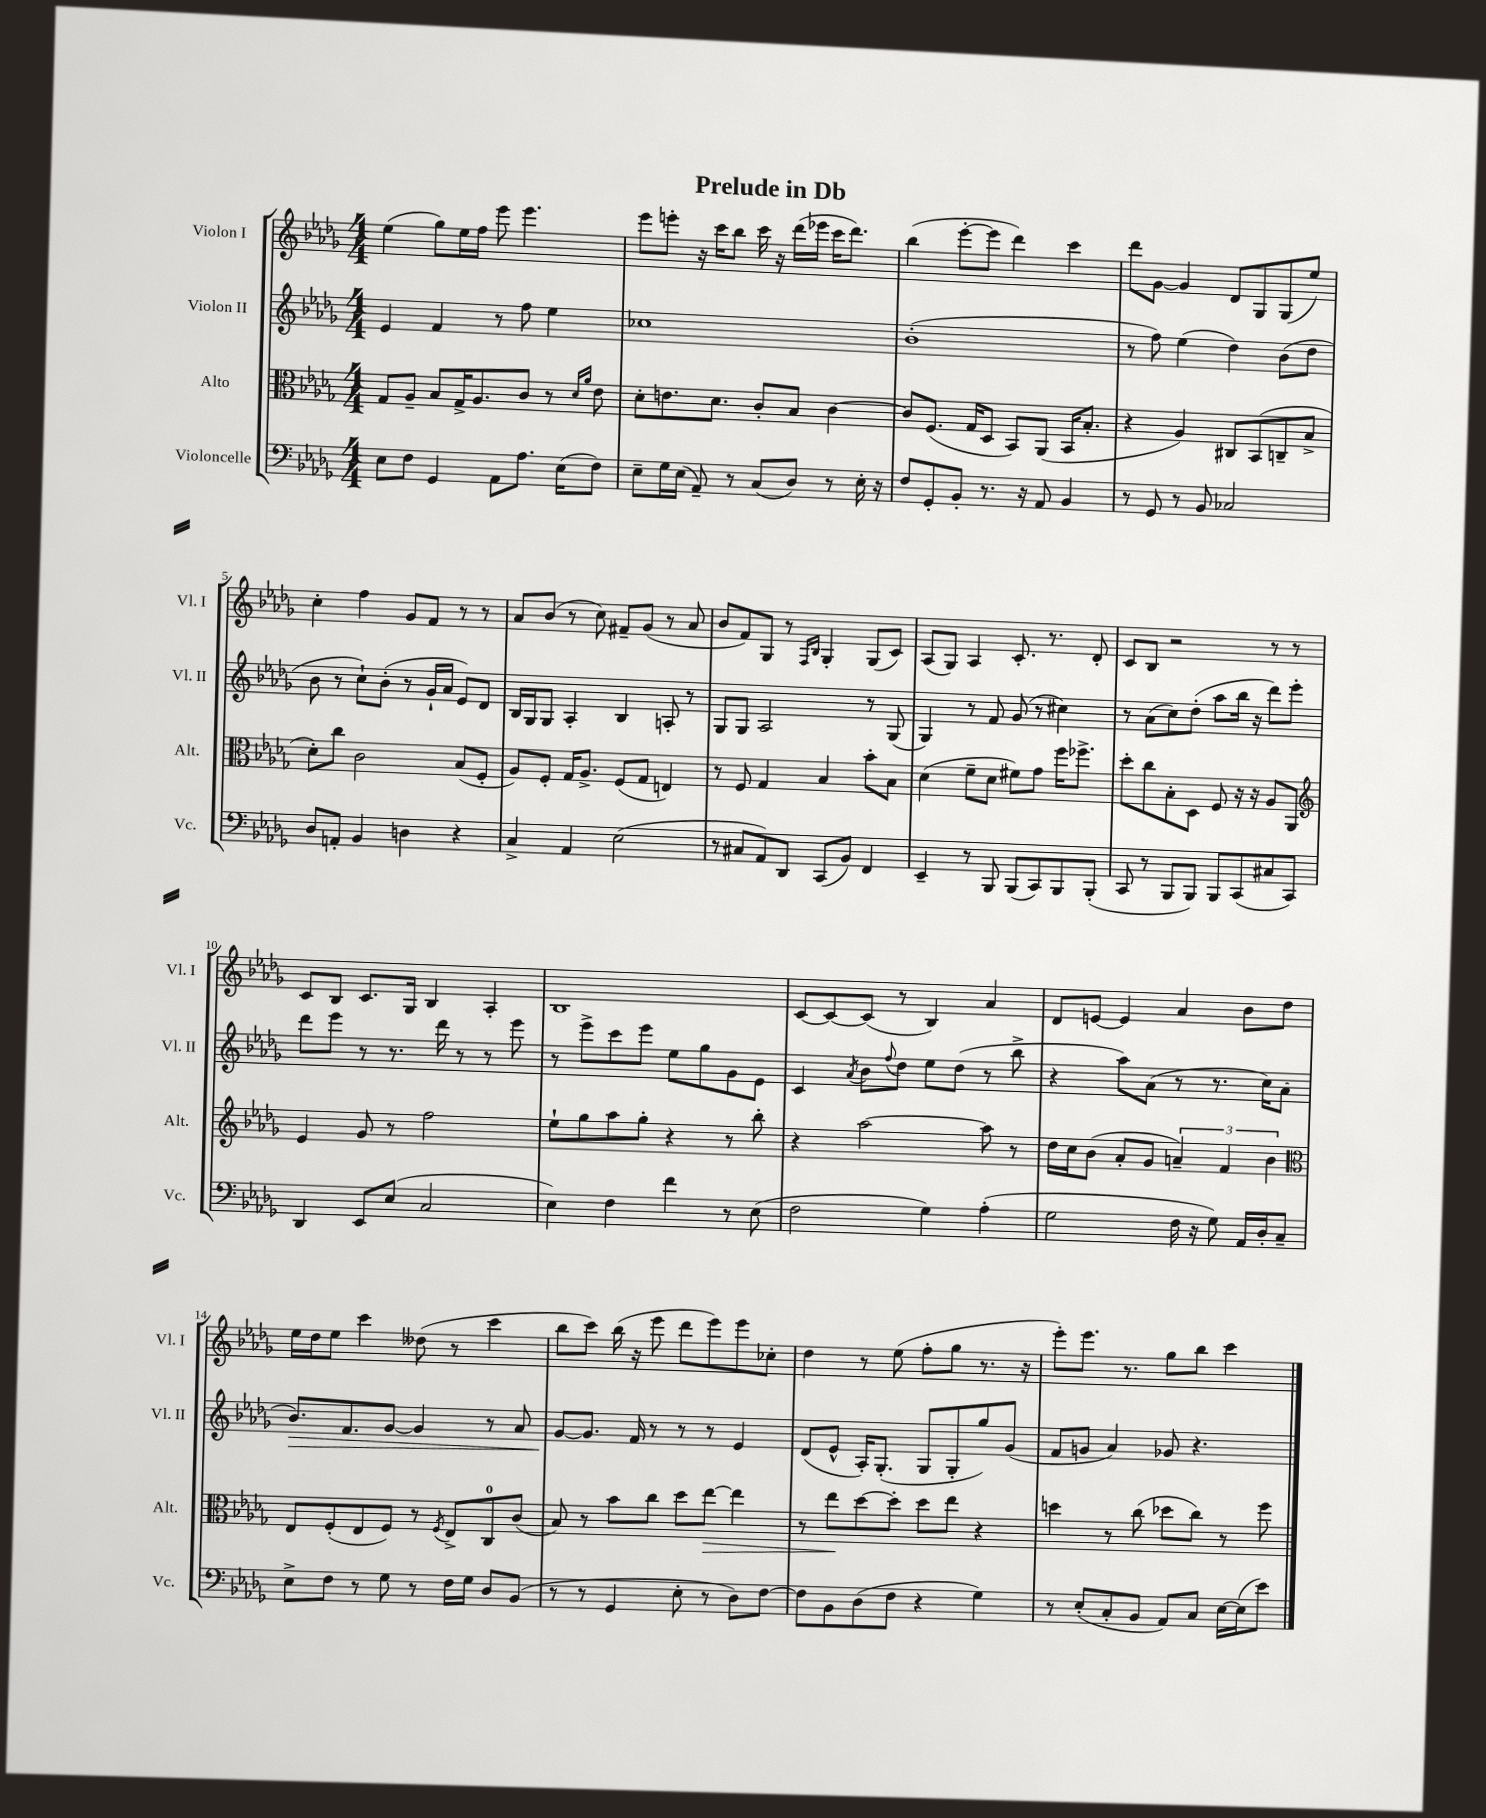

**kern	**kern	**dynam	**kern	**dynam	**kern
*part4	*part3	*part3	*part2	*part2	*part1
*staff4	*staff3	*staff3	*staff2	*staff2	*staff1
*I"Violoncelle	*I"Alto	*	*I"Violon II	*	*I"Violon I
*I'Vc.	*I'Alt.	*	*I'Vl. II	*	*I'Vl. I
*clefF4	*clefC3	*	*clefG2	*	*clefG2
*k[b-e-a-d-g-]	*k[b-e-a-d-g-]	*	*k[b-e-a-d-g-]	*	*k[b-e-a-d-g-]
*M4/4	*M4/4	*	*M4/4	*	*M4/4
=1	=1	=1	=1	=1	=1
8E-\L	8G-/L	.	4e-/	.	(4ee-\
8F\J	8A-~/J	.	.	.	.
4GG-/	8B-/L	.	4f/	.	8gg-\L)
.	16G-^/K	.	.	.	16ee-\L
.	8.A-/	.	.	.	16ff\JJ
8AA-\L	.	.	8r	.	8eee-\
8.A-\J	8c/J	.	8ff\	.	4.eee-\
.	8r	.	4ee-\	.	.
(16E-\KL	.	.	.	.	.
.	16qqd-/LL	.	.	.	.
.	16qqa-/JJ	.	.	.	.
8F\J)	8e-\	.	.	.	.
=2	=2	=2	=2	=2	=2
8E-~\L	8d-'\L	.	1cc-X	.	8eee-\L
16G-\L	8.en\	.	.	.	8eeen'\J
(16E-\JJ	.	.	.	.	.
8AA-~/)	.	.	.	.	16r
.	8.d-\J	.	.	.	16ccc\KL
8r	.	.	.	.	8bb-\J
(8C/L	8c'/L	.	.	.	16ccc\
.	.	.	.	.	16r
8D-/J)	8B-/J	.	.	.	(16ddd-\LL
.	.	.	.	.	16eee-X\JJ
8r	[4c\	.	.	.	16ccc\KL
.	.	.	.	.	8.ddd-\J)
16E-'\	.	.	.	.	.
16r	.	.	.	.	.
=3	=3	=3	=3	=3	=3
8F/L	8c/L]	.	(1b-'	.	(4bb-\
8GG-'/	(8.F/J	.	.	.	.
8BB-'/J	.	.	.	.	[8eee-'\L
.	16G-/KL	.	.	.	.
8.r	8D-/J	.	.	.	8eee-\J]
.	8BB-/L)	.	.	.	4ddd-\)
16r	.	.	.	.	.
8AA-/	(8AA-/J	.	.	.	.
4BB-/	16BB-/KL	.	.	.	4ccc\
.	8.B-'/J	.	.	.	.
=4	=4	=4	=4	=4	=4
8r	4r	.	8r	.	8ddd-\L
8GG-/	.	.	8ff\)	.	[8g-\J
8r	4A-/)	.	(4ee-\	.	4g-/]
8BB-/	.	.	.	.	.
2C-X/	8C#X/L	.	4dd-\)	.	8d-/L
.	(8BB-/	.	.	.	8G-/
.	8Cn~/	.	(8b-\L	.	(8G-/
.	8B-^/J	.	8dd-\J	.	8ee-/J)
!!LO:LB:g=z
=5	=5	=5	=5	=5	=5
8D-/L	8d-'\L)	.	8b-\	.	4cc'\
8AAn'/J	8cc\J	.	8r	.	.
4BB-/	2c\	.	8cc`\L)	.	4ff\
.	.	.	(8b-'\J	.	.
4Dn\	.	.	8r	.	8g-/L
.	.	.	16g-`/LL	.	8f/J
.	.	.	16a-/JJ	.	.
4r	(8B-/L	.	8e-/L)	.	8r
.	8F'/J	.	8d-/J	.	8r
=6	=6	=6	=6	=6	=6
4C^/	8A-/L)	.	16B-/LL	.	8a-/L
.	.	.	16G-/J	.	.
.	8F'/J	.	8G-/J	.	(8b-/J
4AA-/	16G-/KL	.	4A-'/	.	8r
.	8.A-^/J	.	.	.	.
.	.	.	.	.	8cc\)
(2E-\	(8F/L	.	4B-/	.	8f#X~/L
.	8G-/J	.	.	.	(8g-/J
.	4En/)	.	8An'/	.	8r
.	.	.	8r	.	8a-/
=7	=7	=7	=7	=7	=7
8r	8r	.	8G-/L	.	8b-/L
8C#X/L	8F/	.	8G-/J	.	8f/)
8AA-/)	4G-/	.	2A-/	.	8G-/J
8DD-/J	.	.	.	.	8r
.	.	.	.	.	16qqF/LL
.	.	.	.	.	16qqB-/JJ
(8CC/L	4B-/	.	.	.	4G-'/
8BB-/J)	.	.	.	.	.
4FF/	8b-'\L	.	8r	.	(8G-/L
.	8B-\J	.	(8G-/	.	8c/J)
=8	=8	=8	=8	=8	=8
4EE-~/	(4d-\	.	4G-/)	.	(8A-/L
.	.	.	.	.	8G-/J)
8r	8f~\L	.	8r	.	4A-/
8BBB-/	8d-\J	.	8f/	.	.
(8BBB-/L	8f#X\L)	.	(8g-/	.	8.c'/
8CC/)	8g-\J	.	8r	.	.
.	.	.	.	.	8.r
8BBB-/	16ff\KL	.	4cc#X\)	.	.
.	8.ff-X^\J	.	.	.	.
(8BBB-'/J	.	.	.	.	8d-'/
=9	=9	=9	=9	=9	=9
8CC/	8dd-'\L	.	8r	.	8c/L
8r	8cc\	.	(8a-\L	.	8B-/J
8BBB-/L	8B-'\	.	8cc\)	.	2r
8BBB-/J)	8D-\J	.	(8dd-'\J	.	.
8BBB-/L	8F/	.	8aa-\L	.	.
(8CC/	16r	.	16bb-\Jk	.	.
.	16r	.	16r	.	.
8C#X/	8A-/L	.	8ddd-\L)	.	8r
8CC/J)	8AA-/J	.	8eee-'\J	.	8r
!!LO:LB:g=z
=10	=10	=10	=10	=10	=10
*	*clefG2	*	*	*	*
4DD-/	4e-/	.	8ddd-\L	.	8c/L
.	.	.	8eee-\J	.	8B-/J
8EE-/L	8g-/	.	8r	.	8.c/L
(8E-/J	8r	.	8.r	.	.
.	.	.	.	.	16G-/Jk
2C/	2ff\	.	.	.	4B-/
.	.	.	16ddd-\	.	.
.	.	.	8r	.	.
.	.	.	8r	.	4A-'/
.	.	.	8eee-\	.	.
=11	=11	=11	=11	=11	=11
4E-\)	8ee-`\L	.	8r	.	1B-
.	8gg-\	.	8eee-^\L	.	.
4F\	8aa-\	.	8ccc\	.	.
.	8gg-'\J	.	8eee-\J	.	.
4f\	4r	.	8ee-\L	.	.
.	.	.	8gg-\	.	.
8r	8r	.	8g-\	.	.
(8E-\	8bb-'\	.	8e-\J	.	.
=12	=12	=12	=12	=12	=12
2F\	4r	.	4c/	.	[8c/L
.	.	.	.	.	8c/_
.	.	.	8qa-/	.	.
.	[2aa-\	.	8b-\L	.	(8c/J]
.	.	.	8qqff/	.	.
.	.	.	8dd-\J	.	8r
4G-\)	.	.	8ee-\L	.	4B-/)
.	.	.	(8dd-\J	.	.
(4A-'\	8aa-\]	.	8r	.	4a-/
.	8r	.	8bb-^\	.	.
=13	=13	=13	=13	=13	=13
2G-\	16dd-\LL	.	4r	.	8d-/L
.	16cc\J	.	.	.	.
.	(8b-\J	.	.	.	[8en/J
.	8a-'/L	.	8aa-\L)	.	4e/]
.	8g-/J	.	(8a-\J	.	.
16F\	6an~/)	.	8r	.	4a-/
16r	.	.	.	.	.
8G-\)	.	.	8.r	.	.
.	6f/	.	.	.	.
16AA-/LL	.	.	.	.	8b-\L
16D-'/J	.	.	16cc\KL)	.	.
.	6b-\	.	.	.	.
8C~/J	.	.	(8a-\J	.	8dd-\J
!!LO:LB:g=z
=14	=14	=14	=14	=14	=14
*	*clefC3	*	*	*	*
!	!	!	!	!LO:HP:b	!
8E-^\L	8E-/L	.	8.b-/L)	>	16ee-\LL
.	.	.	.	.	16dd-\J
8F\J	(8F'/	.	.	.	8ee-\J
.	.	.	8.f/	.	.
8r	8E-/	.	.	.	4ccc\
8G-\	8F/J)	.	[8g-/J	.	.
8r	8r	.	4g-/]	.	(8dd--X\
.	8qF/	.	.	.	.
16F\LL	8E-^/L	.	.	.	8r
16G-\JJ	.	.	.	.	.
8D-/L	8C/	.	8r	.	4ccc\
(8BB-/J	(8c/J	.	8a-/	.	.
=15	=15	=15	=15	=15	=15
8r	8B-/)	.	[8g-/L	.	8bb-\L
8r	8r	.	8.g-/J]	]	8ccc\J)
4GG-/	8b-\L	.	.	.	(16bb-\
.	.	.	16f/	.	16r
.	8cc\J	.	8r	.	8eee-\
8E-'\	8dd-\L	.	8r	.	8ddd-\L
!	!	!LO:HP:b	!	!	!
8r	[8ee-\J	>	8r	.	8eee-\)
8D-\L)	4ee-\]	.	4e-/	.	8eee-\
[8F\J	.	.	.	.	8cc-X'\J
=16	=16	=16	=16	=16	=16
8F\L]	8r	.	(8d-/L	.	4dd-\
8BB-\	8ee-\L	.	8e-^^/J	.	.
(8D-\	[8dd-\	]	16A-'/KL)	.	8r
.	.	.	(8.G-'/J	.	.
8F\J	8dd-'\J]	.	.	.	(8ee-\
4r	8dd-\L	.	8G-/L	.	8ff'\L
.	8ee-\J	.	8G-'/	.	8gg-\J
4G-\)	4r	.	8gg-/)	.	8.r
.	.	.	(8g-/J	.	.
.	.	.	.	.	16r
=17	=17	=17	=17	=17	=17
8r	4ddn\	.	8f/L	.	8eee-'\L)
(8E-'/L	.	.	8gn/J	.	8.eee-\J
8C'/	8r	.	4a-/)	.	.
.	.	.	.	.	8.r
8BB-/J	(8cc\	.	.	.	.
8AA-/L)	8dd-X\L	.	8g-X/	.	8gg-\L
8C/J	8cc\J)	.	4.r	.	8bb-\J
[16E-\LL	8r	.	.	.	4ccc\
(16E-\J]	.	.	.	.	.
8e-\J)	8ff\	.	.	.	.
==	==	==	==	==	==
*-	*-	*-	*-	*-	*-
